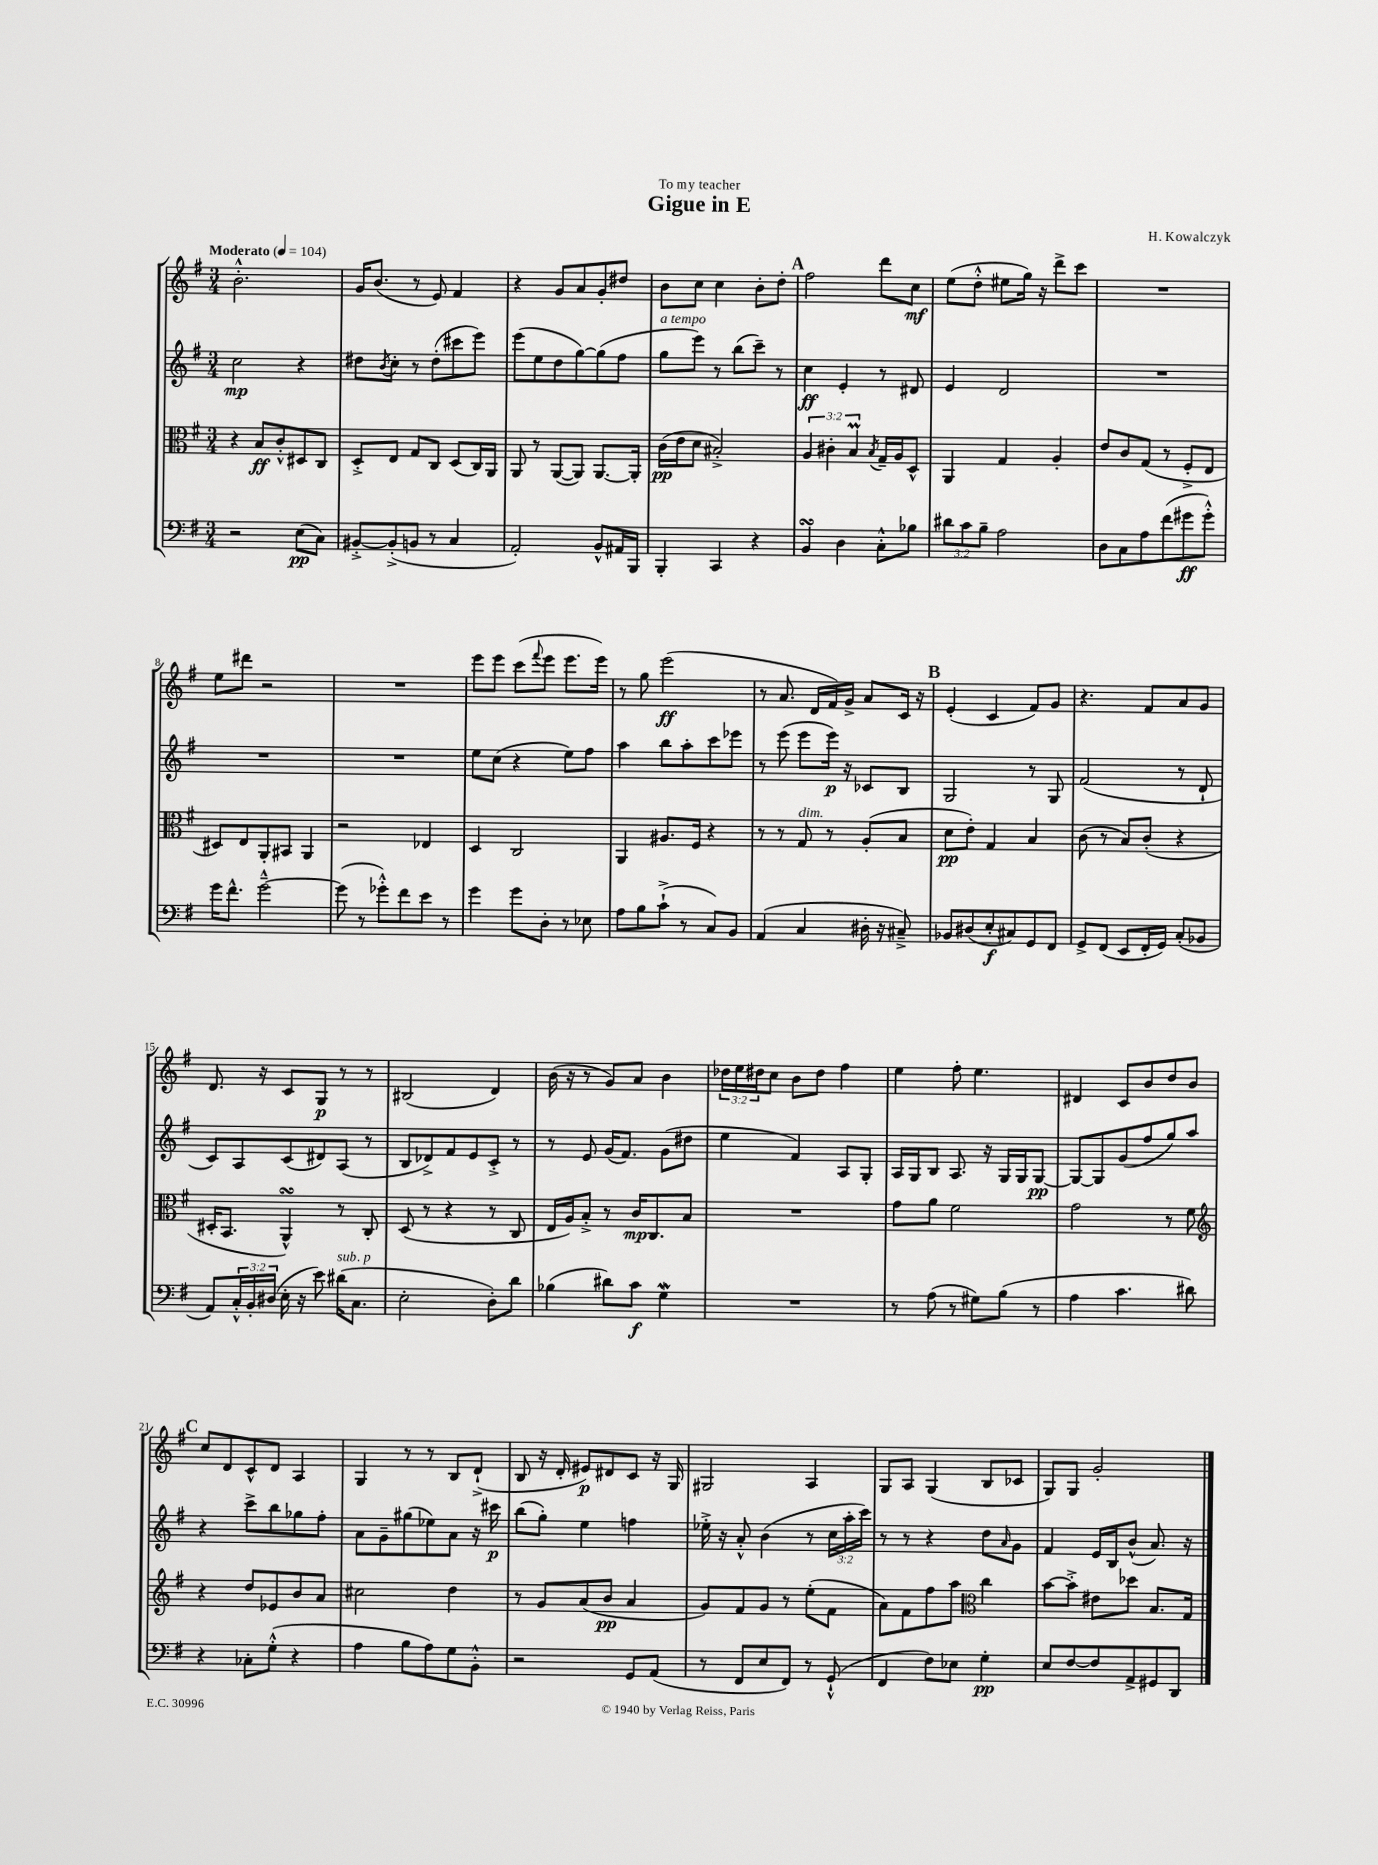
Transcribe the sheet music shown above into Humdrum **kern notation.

**kern	**kern	**kern	**kern
*staff4	*staff3	*staff2	*staff1
*clefF4	*clefC3	*clefG2	*clefG2
*k[f#]	*k[f#]	*k[f#]	*k[f#]
*M3/4	*M3/4	*M3/4	*M3/4
*MM104	*MM104	*MM104	*MM104
2r	4r	2cc	2.b'^^
.	8B	.	.
.	8c'^^	.	.
(8E	8D#	4r	.
8C)	8C	.	.
=	=	=	=
[8BB#'^	8D'^	8dd#	16g
.	.	.	(8.b
.	.	8qb	.
(8BB#'^]	8E	8cc'	.
8BB	8G	8r	8r
8r	8C	(8dd#'	8e)
4C	(8D	8ccc#	4f#
.	16C)	8eee)	.
.	16AA	.	.
=	=	=	=
2AA')	8AA	(8eee	4r
.	8r	8ee	.
.	([8AA	8dd	8g
.	8AA])	[8gg)	8a
8BB^^	[8.AA	(8gg]	8g'
16AA#	.	8ff#	8dd#
16BBB	16AA']	.	.
=	=	=	=
4BBB'	(16c	8gg	8b
.	16e	.	.
.	8d	8eee)	8cc
4CC	2B#'^)	8r	4cc
.	.	(8bb	.
4r	.	8ccc~)	8b'
.	.	8r	8dd'
=	=	=	=
4BB	6A	4cc	2ff#
.	6c#'	.	.
4D	.	4e'	.
.	6B	.	.
.	8qB	.	.
8C'^^	16G~	8r	8ddd
.	16A	.	.
8B-	8D^^	8d#	8cc
=	=	=	=
12d#	4AA	4e	(8ee
12c	.	.	.
.	.	.	8dd'^^
12B~	.	.	.
2A	4G	2d	8ee#
.	.	.	16gg)
.	.	.	16r
.	4A'	.	8ddd^
.	.	.	8ccc
=	=	=	=
8D	8e	2.r	2.r
8C	8c	.	.
8A	(8G	.	.
(8f#	8r	.	.
8g#	8F#'^	.	.
8g#'^^)	8E	.	.
=	=	=	=
16g	8D#)	2.r	8ee
8.f#^^	.	.	.
.	8E	.	8ddd#
[2g~^^	8AA'	.	2r
.	8BB#	.	.
.	4AA	.	.
=	=	=	=
(8g]	2r	2.r	2.r
8r	.	.	.
8g-'^^)	.	.	.
8f#	.	.	.
8e	4E-	.	.
8r	.	.	.
=	=	=	=
4g	4D	8ee	8eee
.	.	(8cc	8eee
8g	2C	4r	(8ccc
.	.	.	8qqfff#
8D'	.	.	8eee
8r	.	8ee)	8.eee
8E-	.	8ff#	.
.	.	.	16eee)
=	=	=	=
8A	4AA	4aa	8r
8B	.	.	8gg
(8c`^	8.A#	8bb	(2eee
8r	.	8aa'	.
.	16F#	.	.
8C)	4r	8ccc	.
8BB	.	8eee-	.
=	=	=	=
(4AA	8r	8r	8r
.	8r	(8eee	8.a
4C	8G	8eee	.
.	.	.	16d
.	8r	16eee)	16f#)
.	.	16r	16g^
16D#'	(8A'	8c-	8a
16r	.	.	.
8C#~^)	8B	8B	16c
.	.	.	16r
=	=	=	=
8BB-	8d	2G	(4e'
(8D#	8e')	.	.
8E'	4G	.	4c
8C#)	.	.	.
8GG	4B	8r	8f#)
8FF#	.	8G	8g
=	=	=	=
8GG^	(8c	(2f#	4.r
(8FF#	8r	.	.
8EE	8B)	.	.
16FF#'	(8c'	.	8f#
16GG)	.	.	.
(8C'	4r	8r	8a
8BB-	.	8d`	8g
=	=	=	=
8AA)	16D#'	8c)	8.d
.	8.BB	.	.
24C'^^	.	8A	.
24BB'	.	.	.
.	.	.	16r
(24D#	.	.	.
16E'	4AA^^)	(8c	8c
16r	.	.	.
8e)	.	8d#)	8G
(16d#	8r	(8A	8r
8.C	.	.	.
.	8C'	8r	8r
=	=	=	=
2E'	(8D	8B	(2B#
.	8r	8d-^)	.
.	4r	8f#	.
.	.	8e	.
8D')	8r	8c'^	4d)
8d	8C	8r	.
=	=	=	=
(4B-	16E	8r	(16b
.	16A)	.	16r
.	8B'^	8e	8r
8d#)	8r	(16g	8g)
.	.	8.f#)	.
8c	16c	.	8a
.	8.C	.	.
4G	.	(8g	4b
.	8B	8dd#	.
=	=	=	=
2.r	2.r	4ee	24dd-
.	.	.	24ee
.	.	.	24dd#
.	.	.	8cc
.	.	4f#)	8b
.	.	.	8dd#
.	.	8A	4ff#
.	.	8G'	.
=	=	=	=
8r	8g	16A	4ee
.	.	16G	.
(8A	8a	8B	.
8r	2f#	8.A	8ff#'
8G#)	.	.	4.ee
.	.	16r	.
(8B	.	16G	.
.	.	16G	.
8r	.	[8G	.
=	=	=	=
4A	2g	8G_	4d#
.	.	8G]	.
4.c	.	(8g	8c
.	.	8ff#	8b
.	8r	8gg)	8dd
8d#)	8f#	8aa	8b
=	=	=	=
*	*clefG2	*	*
4r	4r	4r	8cc
.	.	.	8d
8C-'	8dd	8ccc^	8c^^
(8G'^^	8e-	8bb	8d
4r	8b	8gg-	4A
.	8a	8ff#'	.
=	=	=	=
4A	2cc#	8a	4G
.	.	8g~	.
8B	.	(8gg#	8r
8A)	.	8ee-)	8r
8G	4dd	8a	8B
8BB'^^	.	16r	(8d`^
.	.	16ccc#	.
=	=	=	=
2r	8r	(8bb	8B
.	8g	8gg')	16r
.	.	.	16d'
.	(8a	4ee	8e#)
.	8b	.	8d#
8GG	4a	4ff	8c
(8AA	.	.	16r
.	.	.	16G
=	=	=	=
8r	8g)	16ee-'^	2G#
.	.	16r	.
8FF#	8f#	8a'^^	.
8E	8g	(4b	.
8FF#)	8r	.	.
8r	(8ee'	8r	4A
(8GG`^^	8f#	24cc	.
.	.	24aa'	.
.	.	24ccc)	.
=	=	=	=
4FF#	8a)	8r	8G
.	8f#	8r	8A
8F#)	8ff#	4r	(4G
8E-	8aa	.	.
*	*clefC3	*	*
4G'	4cc	8dd	8B
.	.	16qqa	.
.	.	8g	8c-
=	=	=	=
8E	[8b	4f#	8G)
[8F#	8b'^]	.	8G
8F#]	8e#	16e	2g'
.	.	16B	.
8AA^	8dd-	(8b^^	.
8GG#	8.B	8.a)	.
8DD	.	.	.
.	16G	16r	.
==	==	==	==
*-	*-	*-	*-
